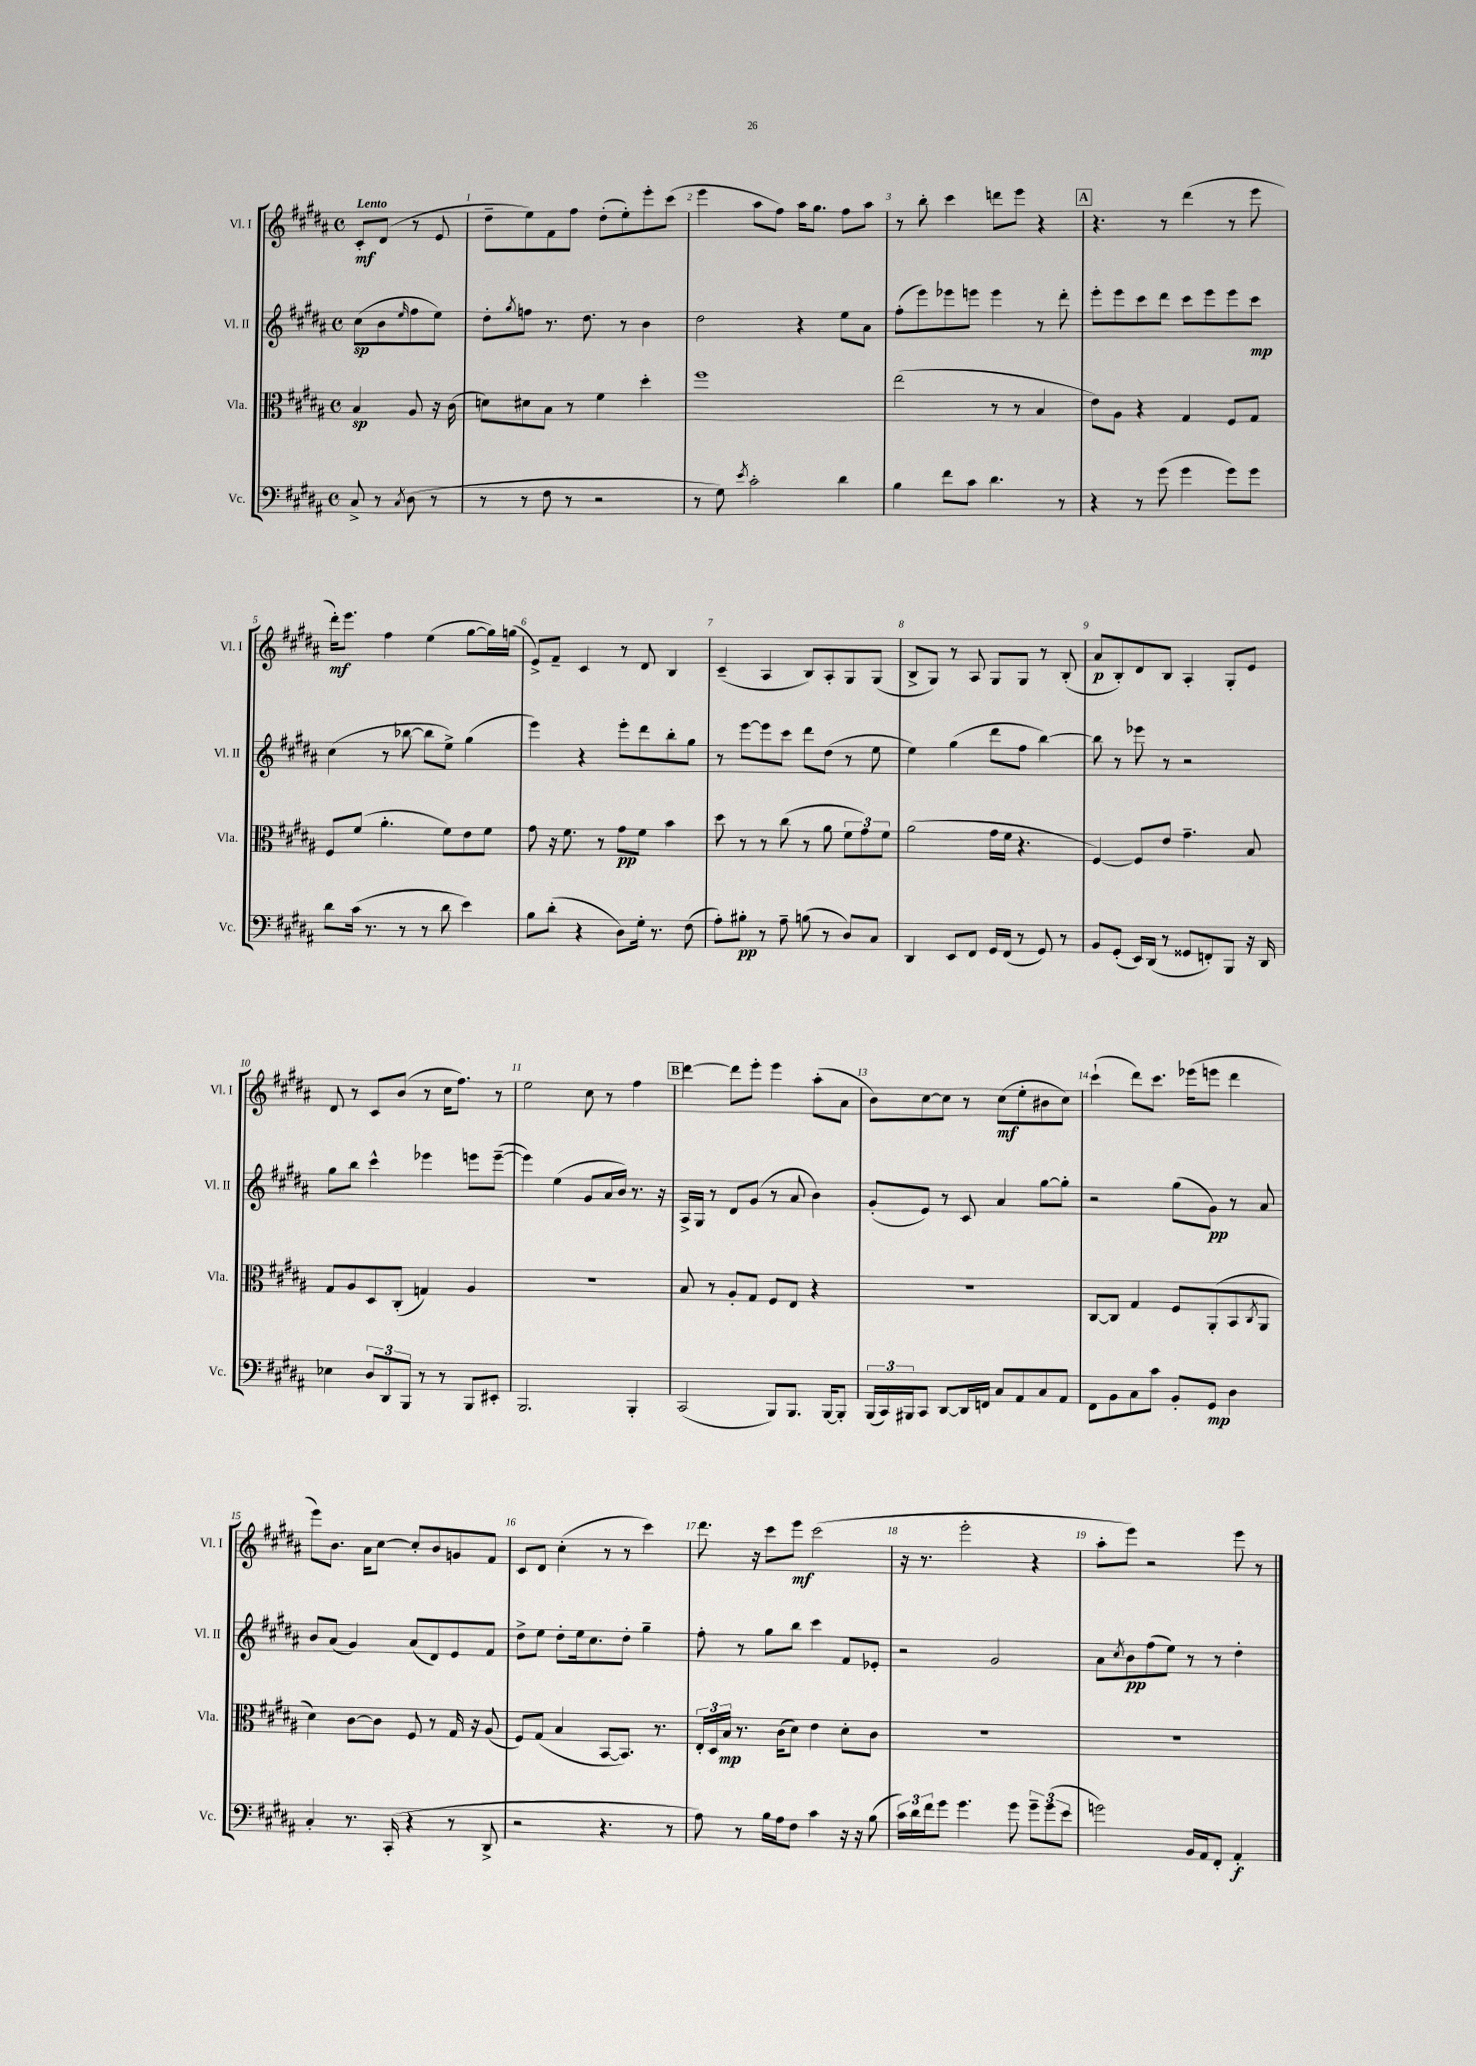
<<
\new StaffGroup <<
\new Staff = "s0" \with { instrumentName = "Vl. I" shortInstrumentName = "Vl. I" } {
    \clef treble \key b \major \defaultTimeSignature \time 4/4 \partial 2 \tempo "Lento"
    cis'8-.\mf dis'8( r8 e'8 |
    dis''8-- e''8) fis'8 fis''8 dis''8-.( e''8-.) e'''8-. cis'''8( |
    e'''4 ais''8 fis''8) ais''16 gis''8. fis''8 ais''8 |
    r8 b''8-. cis'''4 d'''8 e'''8 r4 |
    \mark \markup { \box "A" } r4. r8 dis'''4( r8 e'''8 |
    dis'''16-.\mf) e'''8. fis''4 e''4( gis''8~ gis''16) g''16( |
    e'8->) fis'8-- cis'4 r8 dis'8 b4 |
    cis'4--( ais4 b8) ais8-. gis8 gis8( |
    b8-> gis8) r8 ais8 gis8 gis8 r8 b8-.( |
    ais'8\p b8-.) dis'8 b8 ais4-. gis8-. e'8 |
    dis'8 r8 cis'8 b'8( r8 cis''16 fis''8.) r8 |
    e''2 cis''8 r8 fis''4 |
    \mark \markup { \box "B" } dis'''4~ dis'''8 e'''8-. e'''4 ais''8-.( ais'8 |
    b'8) cis''8~ cis''8 r8 cis''8\mf( e''8-. bis'8 cis''8) |
    cis'''4-!( dis'''8) cis'''8. ees'''16( e'''8 dis'''4 |
    e'''8) b'8. ais'16 cis''8~ cis''8-. b'8 g'8 fis'8 |
    cis'8 dis'8 cis''4-.( r8 r8 cis'''4) |
    dis'''8. r16 cis'''8 e'''8\mf cis'''2( |
    r16 r8. e'''2-. r4 |
    ais''8-. e'''8) r2 e'''8 r8 \bar "|." |
}
\new Staff = "s1" \with { instrumentName = "Vl. II" shortInstrumentName = "Vl. II" } {
    \clef treble \key b \major \defaultTimeSignature \time 4/4 \partial 2
    cis''8\sp( b'8 \grace { e''16 } fis''8 e''8) |
    dis''8-. \acciaccatura { gis''8 } f''8 r8. dis''8. r8 b'4 |
    dis''2 r4 e''8 ais'8 |
    fis''8-.( e'''8) ees'''8 e'''8 e'''4 r8 dis'''8-. |
    \mark \markup { \box "A" } e'''8-. e'''8 cis'''8 dis'''8 cis'''8 e'''8 e'''8 cis'''8\mp |
    cis''4( r8 bes''8~ bes''8 e''8->) gis''4( |
    e'''4) r4 e'''8-. dis'''8 b''8-. gis''8 |
    r8 e'''8~ e'''8 cis'''8 dis'''8 dis''8( r8 e''8 |
    e''4) gis''4( dis'''8 fis''8 b''4~) |
    b''8 r8 ees'''8 r8 r2 |
    gis''8 b''8 cis'''4-^ ees'''4 e'''8 e'''8~--( |
    e'''4) e''4( gis'8 ais'16 b'16) r8. r16 |
    \mark \markup { \box "B" } ais16-> gis16 r8 dis'8 gis'8( r8 ais'8 b'4) |
    gis'8-.( e'8) r8 cis'8 ais'4 gis''8~ gis''8-. |
    r2 gis''8( gis'8\pp) r8 ais'8 |
    b'8 ais'8( gis'4) ais'8( dis'8) e'8 fis'8 |
    dis''8-> e''8 dis''8-. e''16 cis''8. dis''8-. gis''4-- |
    fis''8-. r8 gis''8 b''8 cis'''4 fis'8 ees'8-. |
    r2 gis'2 |
    ais'8 \acciaccatura { cis''8 } b'8\pp fis''8( e''8) r8 r8 dis''4-. \bar "|." |
}
\new Staff = "s2" \with { instrumentName = "Vla." shortInstrumentName = "Vla." } {
    \clef alto \key b \major \defaultTimeSignature \time 4/4 \partial 2
    b4\sp ais8 r16 cis'16( |
    d'8) dis'8 b8 r8 fis'4 dis''4-. |
    fis''1 |
    e''2( r8 r8 b4 |
    \mark \markup { \box "A" } e'8) ais8 r4 gis4 fis8 gis8 |
    fis8 fis'8( ais'4.-. fis'8) e'8 fis'8 |
    gis'8 r16 fis'8. r8 gis'8\pp fis'8 b'4 |
    dis''8 r8 r8 cis''8( r8 ais'8 \tuplet 3/2 { fis'8 gis'8) fis'8 } |
    ais'2( gis'16 fis'16 r4. |
    fis4~) fis8 e'8 gis'4.-- b8 |
    gis8 ais8 dis8 cis8-.( g4) ais4 |
    r1 |
    \mark \markup { \box "B" } b8 r8 ais8-. gis8 fis8 e8 r4 |
    R1 |
    cis8~ cis8 gis4 fis8 ais,8-.( b,8 \acciaccatura { cis8 } ais,8 |
    dis'4) cis'8~ cis'8 fis8 r8 gis16 r16 ais8( |
    fis8) gis8( b4 b,8~ b,8.) r8. |
    \tuplet 3/2 { e16-. dis16 b16\mp } r8. cis'16( dis'8) e'4 dis'8-. cis'8 |
    R1 |
    R1 \bar "|." |
}
\new Staff = "s3" \with { instrumentName = "Vc." shortInstrumentName = "Vc." } {
    \clef bass \key b \major \defaultTimeSignature \time 4/4 \partial 2
    cis8-> r8 \acciaccatura { cis8 } dis8( r8 |
    r8 r8 fis8 r8 r2 |
    r8 gis8) \acciaccatura { e'8 } cis'2-. dis'4 |
    b4 fis'8 cis'8 dis'4. r8 |
    \mark \markup { \box "A" } r4 r8 gis'8( gis'4 gis'8) gis'8 |
    dis'8 cis'16( r8. r8 r8 dis'8 e'4) |
    b8 dis'8-.( r4 dis8) gis16-. r8. fis8( |
    ais8-.) bis8-.\pp r8 ais8-- b8( r8 dis8) cis8 |
    dis,4 e,8 fis,8 gis,16 fis,16( r8 gis,8) r8 |
    b,8 gis,8-.( e,16) dis,16( r8 gisis,8 f,8-.) b,,8 r16 dis,16 |
    ees4 \tuplet 3/2 { dis8 dis,8 b,,8 } r8 r8 b,,8 eis,8-. |
    b,,2. b,,4-. |
    \mark \markup { \box "B" } cis,2( b,,8) b,,8. b,,16~ b,,8-. |
    \tuplet 3/2 { b,,16( cis,16) bis,,16 } cis,8 dis,8~ dis,16 f,16 cis8 ais,8 cis8 ais,8 |
    fis,8 b,8 cis8 cis'8 b,8-. gis,8\mp dis4 |
    cis4-. r8. cis,16-.( r4 r8 dis,8-> |
    r2 r4. r8 |
    ais8) r8 b16 ais16 fis8 cis'4 r16 r16 b8( |
    \tuplet 3/2 { cis'16) dis'16 fis'16 } gis'8 gis'4. gis'8 \tuplet 3/2 { gis'8-- gis'8( e'8 } |
    g'2) b,16 ais,16 fis,8-. ais,4-.\f \bar "|." |
}
>>
>>
\layout { \context { \Score \override BarNumber.break-visibility = ##(#f #t #t) barNumberVisibility = #all-bar-numbers-visible } }
